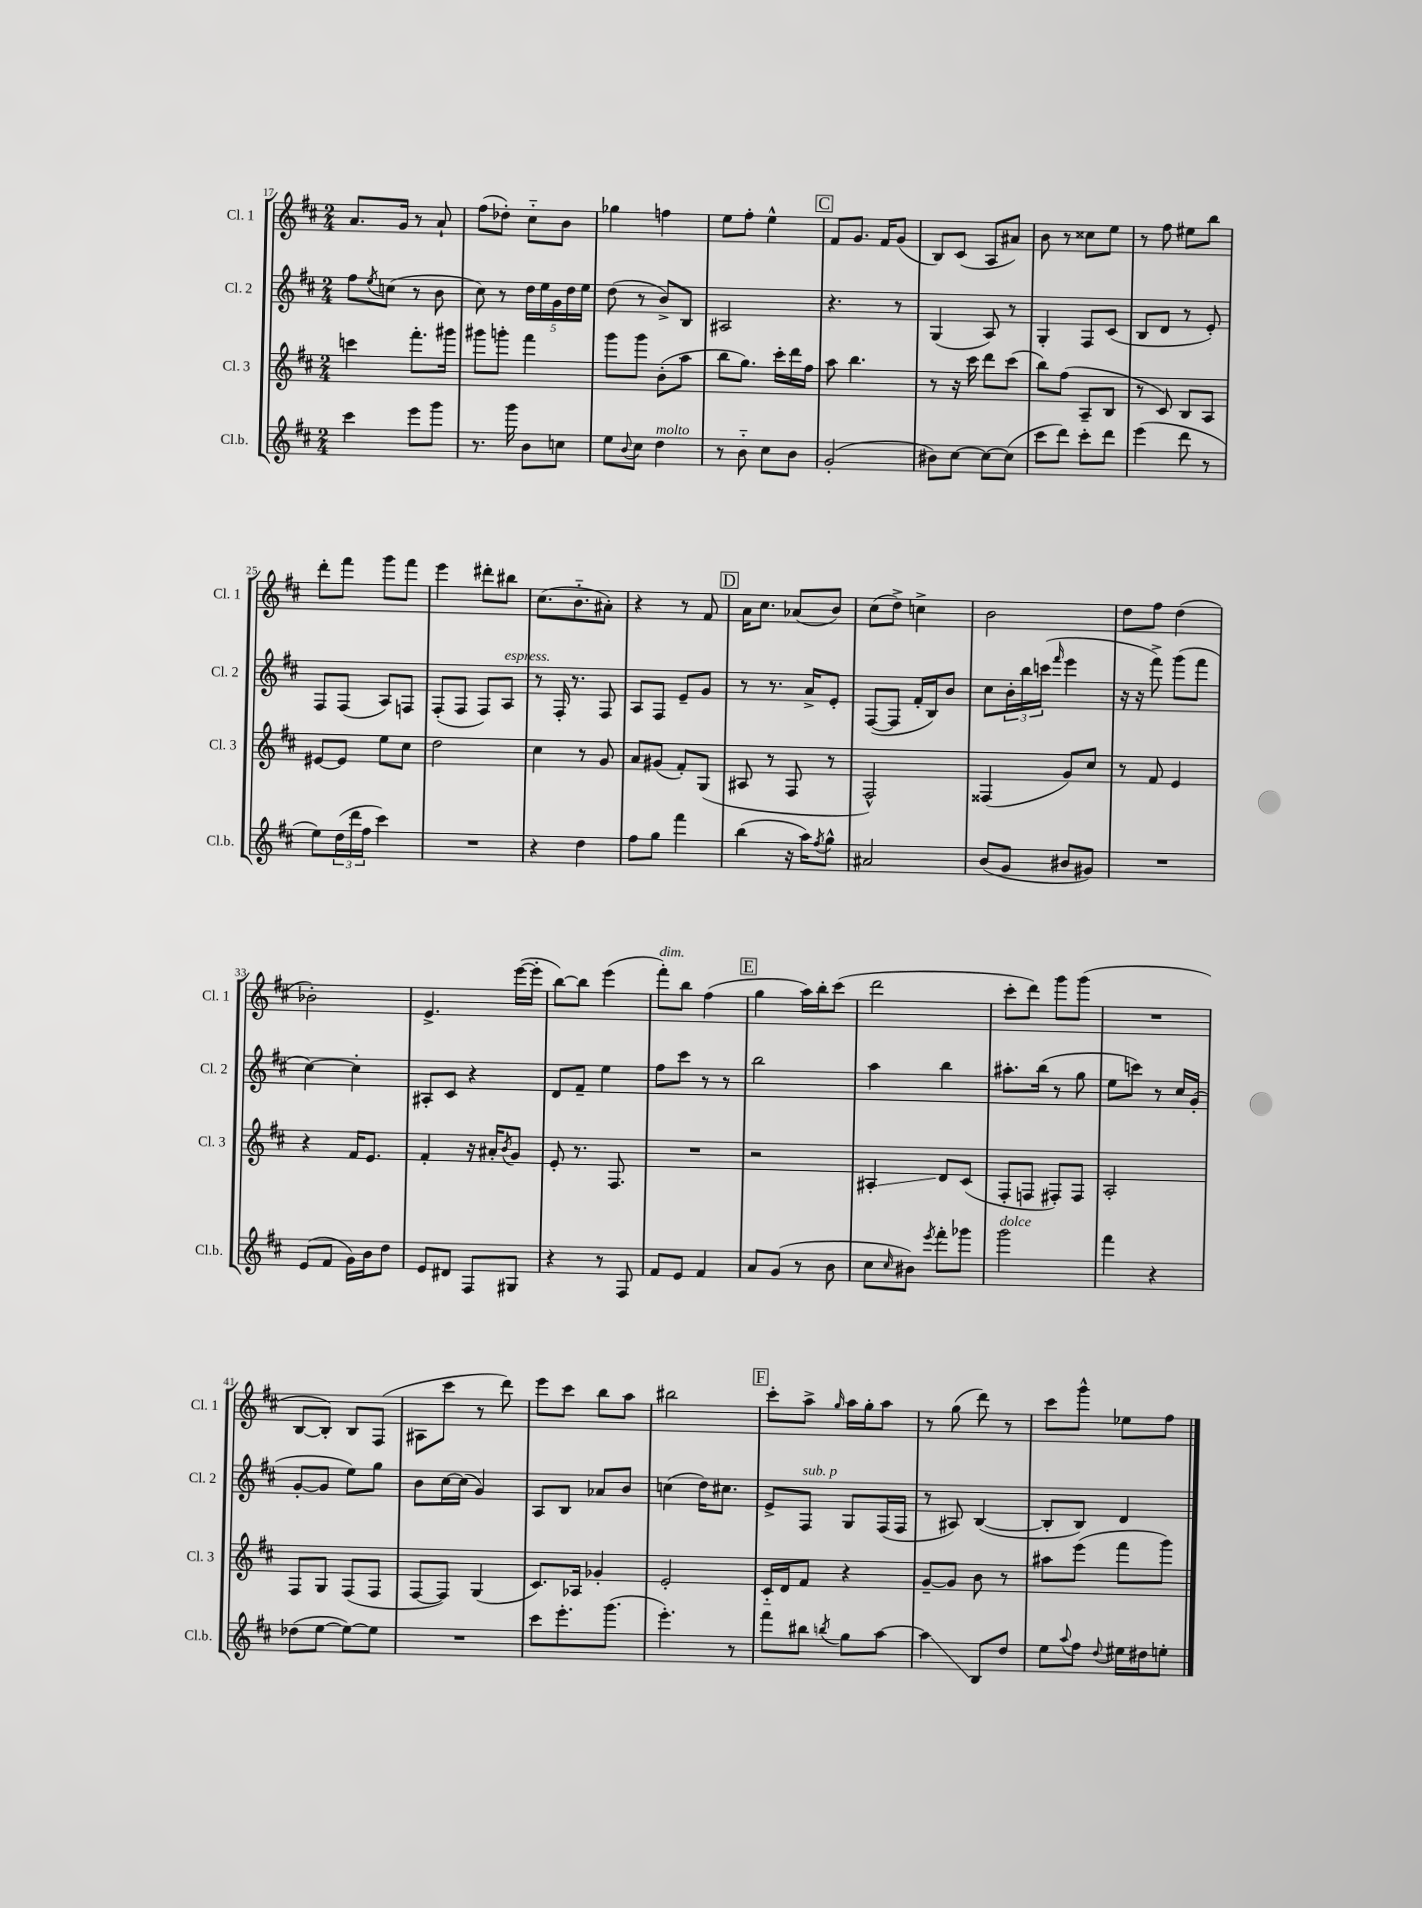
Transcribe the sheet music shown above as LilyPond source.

<<
\new StaffGroup <<
\new Staff = "s0" \with { instrumentName = "Cl. 1" shortInstrumentName = "Cl. 1" } {
    \clef treble \key d \major \numericTimeSignature \time 2/4
    a'8. g'16 r8 a'8-! |
    fis''8( des''8-.) cis''8-_ b'8 |
    ges''4 f''4 |
    e''8 fis''8-. e''4-^ |
    \mark \markup { \box "C" } fis'8 g'8. fis'16 g'8( |
    b8) cis'8( a8 ais'8) |
    b'8 r8 cisis''8 e''8 |
    r8 fis''8 eis''8 b''8 |
    d'''8-. fis'''8 g'''8 fis'''8 |
    e'''4 dis'''8-. bis''8 |
    cis''8.( b'8.-_ ais'8-.) |
    r4 r8 fis'8 |
    \mark \markup { \box "D" } a'16 cis''8. aes'8( b'8) |
    cis''8( d''8->) c''4-> |
    b'2 |
    d''8 fis''8 d''4( |
    bes'2-.) |
    e'4.-> e'''16~( e'''16-. |
    b''8~) b''8 e'''4( |
    fis'''8-.^\markup { \italic "dim." }) b''8 fis''4( |
    \mark \markup { \box "E" } g''4 a''16) b''16-. cis'''8( |
    d'''2 |
    cis'''8-. d'''8) g'''8 g'''8( |
    R2 |
    b8~ b8-.) b8 fis8( |
    ais8 cis'''8 r8 d'''8) |
    e'''8 cis'''8 b''8 a''8 |
    bis''2 |
    \mark \markup { \box "F" } cis'''8-. a''8-> \grace { g''16 } a''16 g''16-. a''8 |
    r8 g''8( d'''8) r8 |
    cis'''8 g'''8-^ ees''8 fis''8 \bar "|." |
}
\new Staff = "s1" \with { instrumentName = "Cl. 2" shortInstrumentName = "Cl. 2" } {
    \clef treble \key d \major \numericTimeSignature \time 2/4
    fis''8 \acciaccatura { e''8 } c''8( r8 b'8 |
    cis''8) r8 \tuplet 5/4 { d''16 e''16 g'16 d''16 e''16 } |
    d''8( r8 b'8->) b8 |
    ais2 |
    \mark \markup { \box "C" } r4. r8 |
    g4( a8) r8 |
    g4-. fis8 cis'8( |
    b8 d'8 r8 e'8-.) |
    fis8 fis8( a8) f8 |
    fis8-.( fis8 fis8) a8^\markup { \italic "espress." } |
    r8 fis16-. r8. fis8 |
    a8 fis8 e'8-- g'8 |
    \mark \markup { \box "D" } r8 r8. a'16-> e'8-. |
    fis8~( fis8 fis'16-. b16) b'8 |
    cis''8 \tuplet 3/2 { b'16-. b''16 c'''16( } \grace { fis'''16 } e'''4 |
    r16 r16 fis'''8->) g'''8( fis'''8 |
    cis''4~) cis''4-. |
    ais8-. cis'8 r4 |
    d'8 fis'8-- e''4 |
    fis''8 cis'''8 r8 r8 |
    \mark \markup { \box "E" } b''2 |
    a''4 b''4 |
    ais''8.-. b''16( r8 g''8 |
    e''8 c'''8) r8 cis''16 g'16-.( |
    g'8~-. g'8 e''8) g''8 |
    b'8 cis''16~ cis''16( g'4) |
    a8 b8 aes'8 b'8 |
    c''4( d''16) cis''8. |
    \mark \markup { \box "F" } e'8-> fis8^\markup { \italic "sub. p" } g8 fis16( fis16 |
    r8 ais8) b4~( |
    b8-. b8) d'4 \bar "|." |
}
\new Staff = "s2" \with { instrumentName = "Cl. 3" shortInstrumentName = "Cl. 3" } {
    \clef treble \key d \major \numericTimeSignature \time 2/4
    c'''4 fis'''8.-. gis'''16 |
    gis'''8 g'''8-. fis'''4 |
    g'''8 g'''8 b'8-.( a''8 |
    b''8 g''8.) cis'''16-. d'''16 fis''16 |
    \mark \markup { \box "C" } a''8 b''4. |
    r8 r16 cis'''16 d'''8 cis'''8( |
    b''8) fis''8( a8-- b8 |
    r8 cis'8) b8 a8 |
    eis'8~ eis'8 e''8 cis''8 |
    d''2 |
    cis''4 r8 g'8 |
    a'8 gis'8( fis'8-.) g8( |
    \mark \markup { \box "D" } ais8 r8 fis8 r8 |
    fis2-^) |
    fisis4( g'8) cis''8 |
    r8 fis'8 e'4 |
    r4 fis'16 e'8. |
    fis'4-. r16 ais'16-. \acciaccatura { b'8 } g'8 |
    e'8-. r8. fis8. |
    R2 |
    \mark \markup { \box "E" } r2 |
    ais4-.\glissando d'8 cis'8( |
    fis8-. f8 fis8-.) fis8 |
    a2-. |
    fis8 g8 fis8( fis8 |
    fis8~ fis8) g4( |
    cis'8.) aes16 ges'4-. |
    e'2-. |
    \mark \markup { \box "F" } cis'16-_ d'16 fis'8 r4 |
    g'8~-- g'8 b'8 r8 |
    ais''8 e'''8( fis'''8 g'''8) \bar "|." |
}
\new Staff = "s3" \with { instrumentName = "Cl.b." shortInstrumentName = "Cl.b." } {
    \clef treble \key d \major \numericTimeSignature \time 2/4
    cis'''4 e'''8 g'''8 |
    r8. g'''16 b'8 c''8 |
    e''8 \appoggiatura { b'8 } cis''8 d''4^\markup { \italic "molto" } |
    r8 b'8-_ cis''8 b'8 |
    \mark \markup { \box "C" } g'2-.( |
    bis'8) cis''8~ cis''8~ cis''8( |
    cis'''8 d'''8) cis'''8-. d'''8 |
    e'''4( d'''8 r8 |
    e''8) \tuplet 3/2 { d''16( d'''16 fis''16 } cis'''4) |
    R2 |
    r4 d''4 |
    fis''8 g''8 fis'''4 |
    \mark \markup { \box "D" } b''4( r16 a''16) \acciaccatura { fis''8 } g''8-^ |
    ais'2 |
    b'8( g'8 bis'8 gis'8) |
    R2 |
    e'8( fis'8 g'16) b'16 d''8 |
    e'8 dis'8 fis8 gis8 |
    r4 r8 fis8 |
    fis'8 e'8 fis'4 |
    \mark \markup { \box "E" } a'8 g'8( r8 b'8 |
    cis''8 \grace { cis''16 } bis'8) \acciaccatura { e'''8 } fis'''8-. ges'''8 |
    g'''2^\markup { \italic "dolce" } |
    fis'''4 r4 |
    des''8( e''8~ e''8~) e''8 |
    R2 |
    cis'''8 e'''8.-. g'''8.( |
    e'''4.-.) r8 |
    \mark \markup { \box "F" } fis'''8 bis''8 \acciaccatura { b''8 } g''8 a''8~ |
    a''4\glissando b8 d''8 |
    e''8 \appoggiatura { a''8 } fis''8 \appoggiatura { d''8 } eis''16 dis''16 e''8-. \bar "|." |
}
>>
>>
\layout { \context { \Score currentBarNumber = #17 } }
